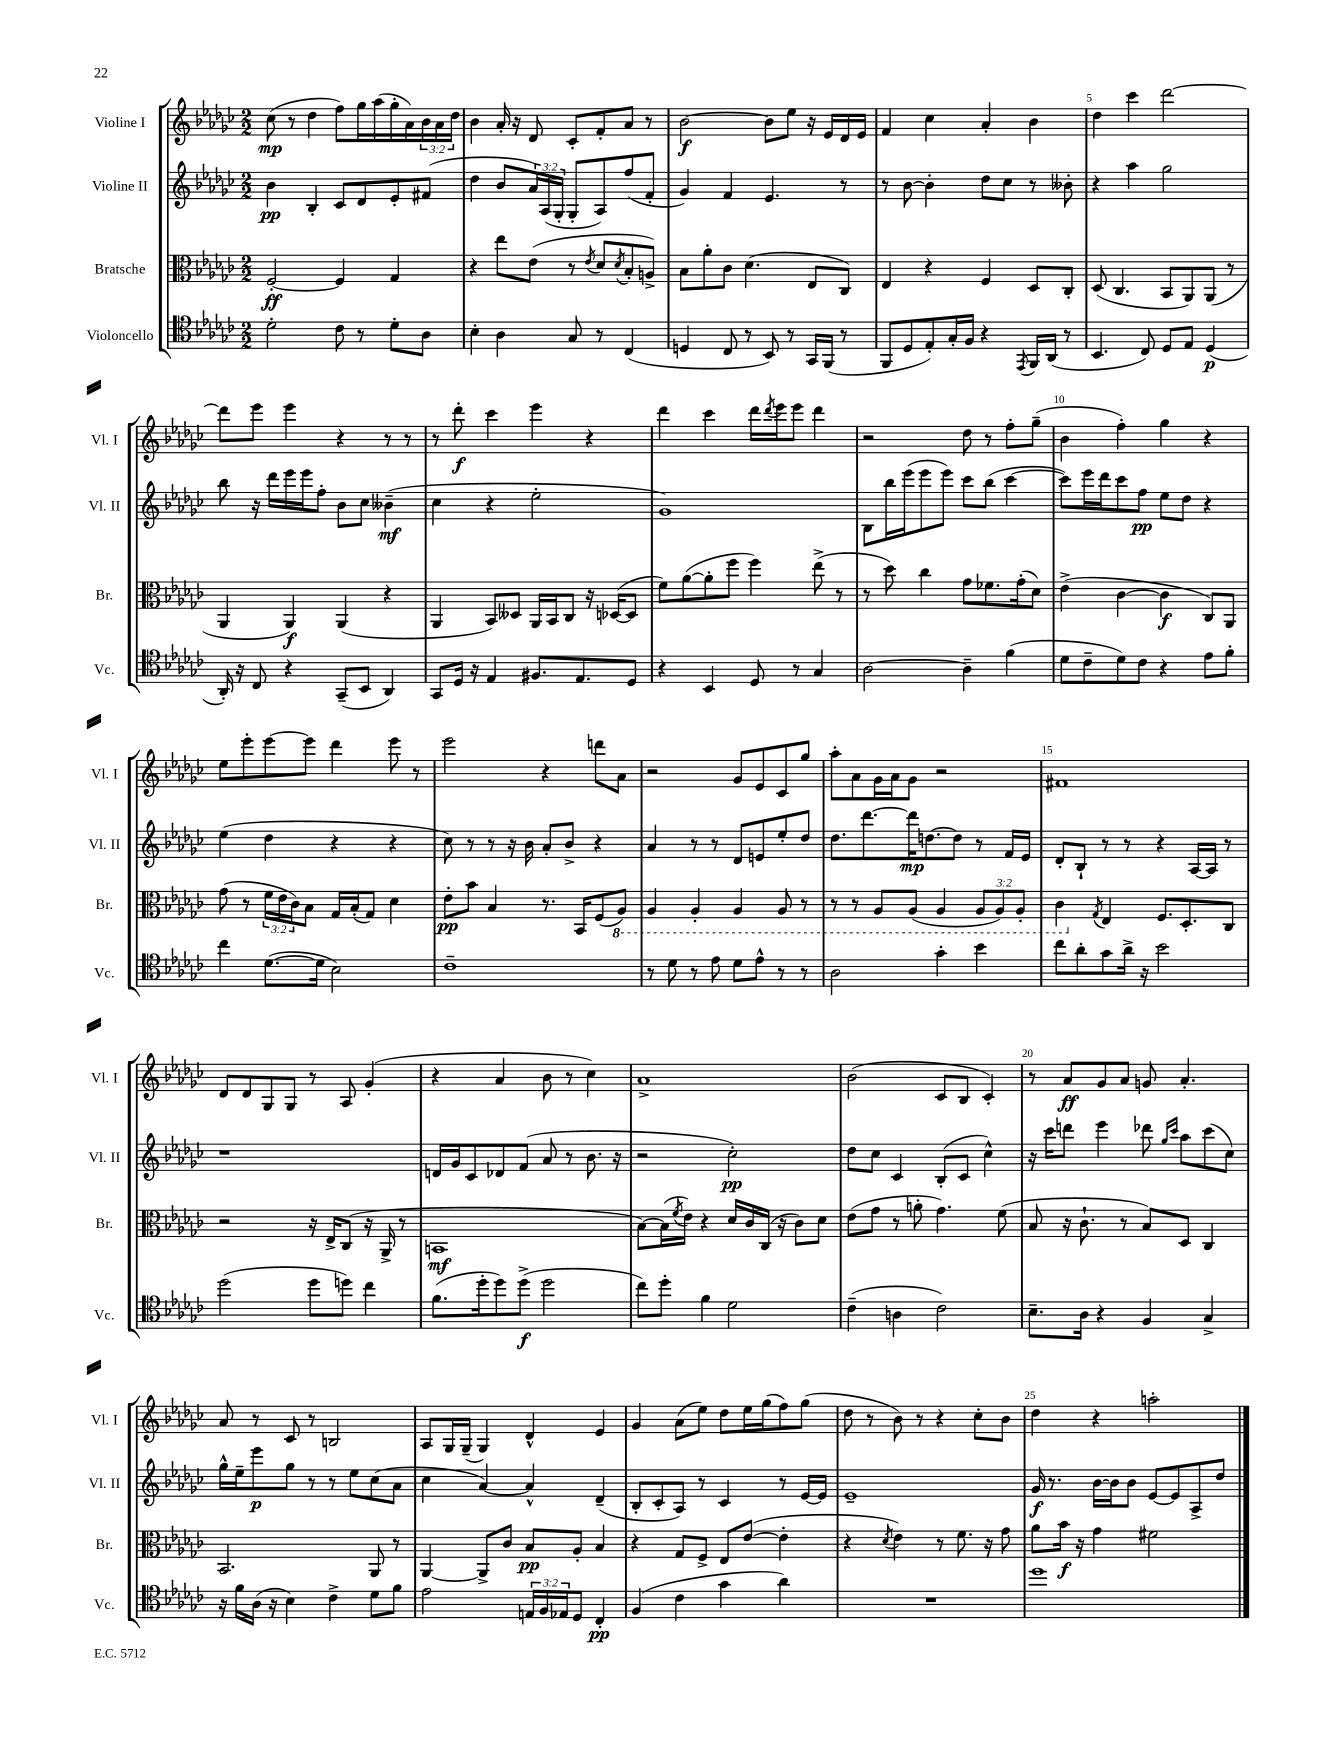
<<
\new StaffGroup <<
\new Staff = "s0" \with { instrumentName = "Violine I" shortInstrumentName = "Vl. I" } {
    \clef treble \key ges \major \numericTimeSignature \time 2/2 \override Staff.TupletNumber.text = #tuplet-number::calc-fraction-text
    ces''8\mp( r8 des''4 f''8) ges''16 aes''16( ges''16-. aes'16) \tuplet 3/2 { bes'16 aes'16 des''16 } |
    bes'4 aes'16-. r16 des'8 ces'8-. f'8-. aes'8 r8 |
    bes'2~\f bes'8 ees''8 r16 ees'16 des'16 ees'16 |
    f'4 ces''4 aes'4-. bes'4 |
    des''4 ces'''4 des'''2~ |
    des'''8 ees'''8 ees'''4 r4 r8 r8 |
    r8 des'''8-.\f ces'''4 ees'''4 r4 |
    des'''4 ces'''4 des'''16 \acciaccatura { des'''8 } ees'''16 ees'''8 des'''4 |
    r2 des''8 r8 f''8-. ges''8--( |
    bes'4 f''4-.) ges''4 r4 |
    ees''8 ees'''8-. ees'''8~ ees'''8 des'''4 ees'''8 r8 |
    ees'''2 r4 d'''8 aes'8 |
    r2 ges'8 ees'8 ces'8 ges''8 |
    aes''8-. aes'8 ges'16 aes'16 ges'8 r2 |
    fis'1 |
    des'8 des'8 ges8 ges8 r8 aes8 ges'4-.( |
    r4 aes'4 bes'8 r8 ces''4) |
    aes'1-> |
    bes'2( ces'8 bes8 ces'4-.) |
    r8 aes'8\ff ges'8 aes'8 g'8 aes'4.-. |
    aes'8 r8 ces'8 r8 b2 |
    aes8 ges16 ges16--( ges4) des'4-^ ees'4 |
    ges'4 aes'8( ees''8) des''8 ees''16 ges''16( f''8) ges''8( |
    des''8 r8 bes'8) r8 r4 ces''8-. bes'8 |
    des''4 r4 a''2-. \bar "|." |
}
\new Staff = "s1" \with { instrumentName = "Violine II" shortInstrumentName = "Vl. II" } {
    \clef treble \key ges \major \numericTimeSignature \time 2/2 \override Staff.TupletNumber.text = #tuplet-number::calc-fraction-text
    bes'4\pp bes4-. ces'8 des'8 ees'8-. fis'8( |
    des''4 bes'8 \tuplet 3/2 { aes'16) aes16( ges16-. } ges8-. aes8) f''8( f'8-. |
    ges'4) f'4 ees'4. r8 |
    r8 bes'8~ bes'4-. des''8 ces''8 r8 beses'8-. |
    r4 aes''4 ges''2 |
    bes''8 r16 des'''16 ees'''16 ees'''16 f''8-. bes'8 ces''8 beses'4--\mf( |
    ces''4 r4 ees''2-. |
    ges'1) |
    bes8 bes''16 ees'''16( ees'''8 ees'''8) ces'''8 bes''8( ces'''4~ |
    ces'''8) ees'''16 des'''16 ces'''8 f''8\pp ees''8 des''8 r4 |
    ees''4( des''4 r4 r4 |
    ces''8) r8 r8 r16 bes'16 aes'8-. bes'8-> r4 |
    aes'4 r8 r8 des'8 e'8 ees''8-. des''8 |
    des''8. des'''8.~ des'''16\mp d''8.~ d''8 r8 f'16 ees'16 |
    des'8-. bes8-! r8 r8 r4 aes16~ aes16 r8 |
    r1 |
    d'16 ges'16 ces'8 des'8 f'8( aes'8 r8 bes'8. r16 |
    r2 ces''2-.\pp) |
    des''8 ces''8 ces'4 bes8-.( ces'8 ces''4-^) |
    r16 ces'''16 d'''8 ees'''4 des'''8 \grace { ges''16 ces'''16 } aes''8 ces'''8( ces''8) |
    ges''16-^ ees''16-- ees'''8\p ges''8 r8 r8 ees''8 ces''8( aes'8 |
    ces''4 aes'4~) aes'4-^ des'4--( |
    bes8-. ces'8-. aes8) r8 ces'4 r8 ees'16~ ees'16 |
    ees'1-- |
    ges'16\f r8. bes'16~ bes'16 bes'8 ees'8~ ees'8 aes8-> des''8 \bar "|." |
}
\new Staff = "s2" \with { instrumentName = "Bratsche" shortInstrumentName = "Br." } {
    \clef alto \key ges \major \numericTimeSignature \time 2/2 \override Staff.TupletNumber.text = #tuplet-number::calc-fraction-text
    f2~-.\ff f4 ges4 |
    r4 ees''8 ees'8( r8 \acciaccatura { ees'8 } des'8 \acciaccatura { des'8 } bes8-. a8->) |
    bes8 aes'8-. ces'8 des'4.( ees8 ces8) |
    ees4 r4 f4 des8 ces8-. |
    des8( ces4. bes,8 aes,8) aes,8( r8 |
    aes,4 aes,4\f) aes,4( r4 |
    aes,4 bes,8) deses8 aes,16 bes,16 ces8 r16 des16~( des8 |
    f'8) aes'8~( aes'8-. f''8 f''4) ees''8->( r8 |
    r8 des''8) ces''4 ges'8 fes'8. ges'16-.( des'8) |
    ees'4->( ces'4~ ces'4\f ces8) aes,8 |
    ges'8( r8 \tuplet 3/2 { f'16 ees'16 ces'16) } bes8 ges16 bes16-.( ges8) des'4 |
    ees'8-.\pp bes'8 bes4 r8. bes,16 f8( \ottava #-1 aes,8) |
    aes,4 aes,4-. aes,4 aes,8 r8 |
    r8 r8 aes,8 aes,8( aes,4 \tuplet 3/2 { aes,8 aes,8) aes,8-. } |
    ces4 \ottava #0 \acciaccatura { ges8 } ees4 f8. des8.-. ces8 |
    r2 r16 ees16-> ces8( r16 aes,16-> r8 |
    b,1\mf |
    bes8~) bes16( \acciaccatura { f'8 } ees'16) r4 des'16 ces'16 ces16( r16 ces'8) des'8 |
    ees'8( ges'8 r8 a'8-. ges'4.) f'8( |
    bes8 r16 ces'8.-! r8 bes8) des8 ces4 |
    bes,2. aes,8 r8 |
    aes,4~ aes,8-> ces'8 bes8\pp aes8-. bes4 |
    r4 ges8 f8-> ees8 ees'8~( ees'4-. |
    r4 \acciaccatura { des'8 } ees'4) r8 f'8. r16 ges'8 |
    aes'8 bes'16\f r16 ges'4 fis'2 \bar "|." |
}
\new Staff = "s3" \with { instrumentName = "Violoncello" shortInstrumentName = "Vc." } {
    \clef tenor \key ges \major \numericTimeSignature \time 2/2 \override Staff.TupletNumber.text = #tuplet-number::calc-fraction-text
    des'2-. ces'8 r8 des'8-. aes8 |
    bes4-. aes4 ges8 r8 ces4( |
    d4 ces8 r8 bes,8) r8 ges,16 f,16( r8 |
    f,8 des8 ees8-.) ges16-. f16 r4 \acciaccatura { ees,8 } f,16 aes,16( r8 |
    bes,4. ces8) des8 ees8 des4\p( |
    aes,16-.) r16 ces8 r4 ges,8--( bes,8 aes,4) |
    ges,8 des16 r16 ees4 fis8. ees8. des8 |
    r4 bes,4 des8 r8 ges4 |
    aes2~ aes4-- f'4( |
    des'8 ces'8-- des'8) ces'8 r4 ees'8 f'8-. |
    ces''4 des'8.~( des'16 bes2) |
    ces'1-- |
    r8 des'8 r8 ees'8 des'8 ees'8-^ r8 r8 |
    aes2 ges'4-. bes'4 |
    ces''8 aes'8-. ges'8 aes'16-> r16 bes'2 |
    des''2( des''8 d''8) ces''4 |
    f'8.( des''16-. des''8) des''8->\f( des''2 |
    ces''8) des''8-. f'4 des'2 |
    ces'4--( a4 ces'2) |
    bes8.-- aes16 r4 f4 ges4-> |
    r16 f'16 aes16( r16 bes4) ces'4-> des'8 f'8 |
    ees'2 \tuplet 3/2 { e16 f16 ees16 } des8 ces4-.\pp |
    f4( ces'4 ges'4 aes'4) |
    R1 |
    des''1 \bar "|." |
}
>>
>>
\layout { \context { \Score \override BarNumber.break-visibility = ##(#f #t #t) barNumberVisibility = #(every-nth-bar-number-visible 5) } }
